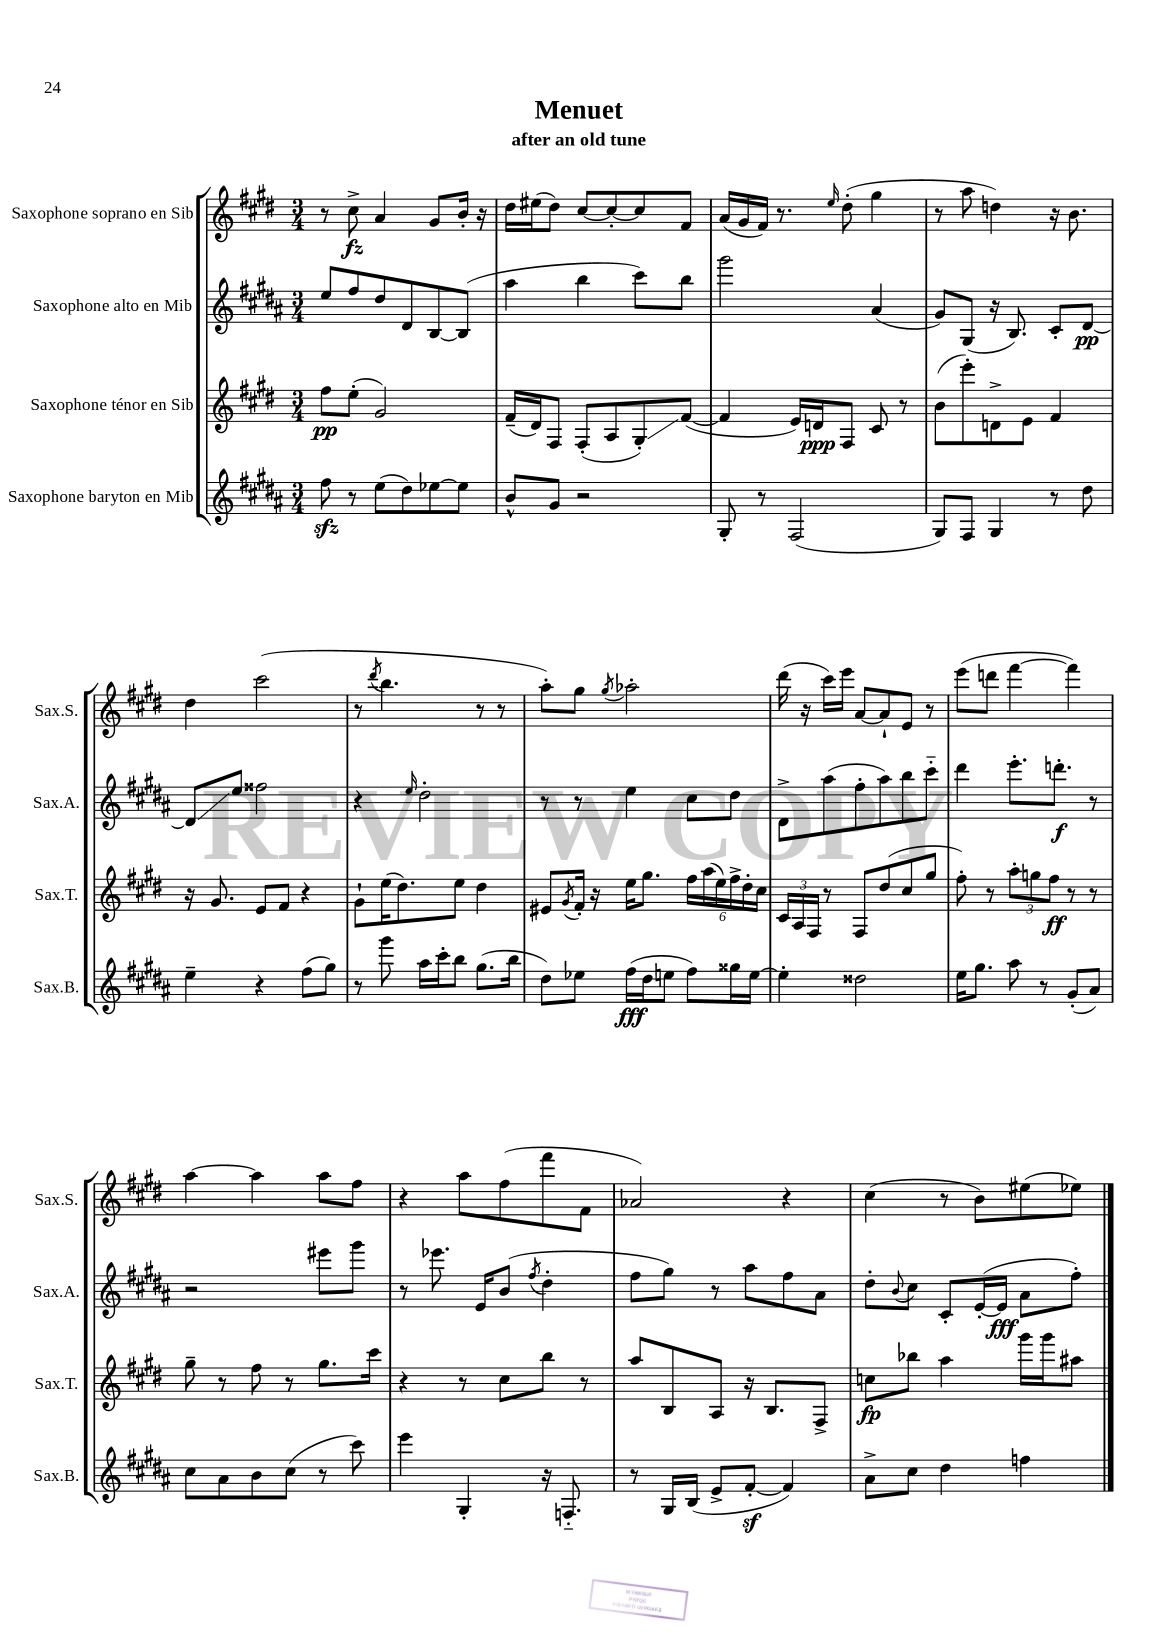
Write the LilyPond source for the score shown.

\header { title = "Menuet" subtitle = "after an old tune" }
<<
\new StaffGroup <<
\new Staff = "s0" \with { instrumentName = "Saxophone soprano en Sib" shortInstrumentName = "Sax.S." } {
    \clef treble \key e \major \numericTimeSignature \time 3/4
    r8 cis''8->\fz a'4 gis'8 b'16-. r16 |
    dis''16 eis''16( dis''8) cis''8~ cis''8~-. cis''8 fis'8 |
    a'16( gis'16 fis'16) r8. \grace { e''16 } dis''8-.( gis''4 |
    r8 a''8 d''4) r16 b'8. |
    dis''4 cis'''2( |
    r8 \acciaccatura { dis'''8 } b''4. r8 r8 |
    a''8-.) gis''8 \acciaccatura { gis''8 } aes''2-. |
    dis'''16( r16 cis'''16) e'''16 a'8~ a'8-! e'8 r8 |
    e'''8( d'''8 fis'''4~ fis'''4) |
    a''4~ a''4 a''8 fis''8 |
    r4 a''8 fis''8( fis'''8 fis'8 |
    aes'2) r4 |
    cis''4( r8 b'8) eis''8( ees''8) \bar "|." |
}
\new Staff = "s1" \with { instrumentName = "Saxophone alto en Mib" shortInstrumentName = "Sax.A." } {
    \clef treble \key b \major \numericTimeSignature \time 3/4
    e''8 fis''8 dis''8 dis'8 b8~ b8( |
    ais''4 b''4 cis'''8) b''8 |
    gis'''2 ais'4( |
    gis'8) gis8( r16 b8.) cis'8-. dis'8~\pp |
    dis'8\glissando e''8 fisis''2 |
    r4 \grace { e''16 } dis''2-. |
    r8 r8 e''4 cis''8 dis''8 |
    dis'8-> ais''8( fis''8-. ais''8) b''8 cis'''8-_ |
    dis'''4 e'''8.-. d'''8.-.\f r8 |
    r2 eis'''8 gis'''8 |
    r8 ees'''8. e'16 b'8( \acciaccatura { fis''8 } dis''4-. |
    fis''8 gis''8) r8 ais''8 fis''8 ais'8 |
    dis''8-. \appoggiatura { b'8 } cis''8 cis'8-. e'16~-.( e'16\fff ais'8 fis''8-.) \bar "|." |
}
\new Staff = "s2" \with { instrumentName = "Saxophone ténor en Sib" shortInstrumentName = "Sax.T." } {
    \clef treble \key e \major \numericTimeSignature \time 3/4
    fis''8\pp e''8-.( gis'2) |
    fis'16--( dis'16) fis8 fis8-.( a8 gis8-.\glissando) fis'8~( |
    fis'4 e'16) d'16\ppp fis8 cis'8 r8 |
    b'8( e'''8-.) d'8-> e'8 fis'4 |
    r16 gis'8. e'8 fis'8 r4 |
    gis'8-! e''16( dis''8.) e''8 dis''4 |
    eis'8 \acciaccatura { gis'8 } fis'16-. r16 e''16 gis''8. \tuplet 6/4 { fis''16 a''16( e''16) fis''16-> dis''16-. cis''16 } |
    \tuplet 3/2 { cis'16 a16 fis16 } r8 fis8 dis''8( cis''8 gis''8 |
    fis''8-.) r8 \tuplet 3/2 { a''8-. g''8 fis''8\ff } r8 r8 |
    gis''8-- r8 fis''8 r8 gis''8. cis'''16 |
    r4 r8 cis''8 b''8 r8 |
    a''8 b8 a8 r16 b8. fis8-> |
    c''8\fp bes''8 a''4 gis'''16 gis'''16 ais''8 \bar "|." |
}
\new Staff = "s3" \with { instrumentName = "Saxophone baryton en Mib" shortInstrumentName = "Sax.B." } {
    \clef treble \key b \major \numericTimeSignature \time 3/4
    fis''8\sfz r8 e''8( dis''8) ees''8~ ees''8 |
    b'8-^ gis'8 r2 |
    gis8-. r8 fis2( |
    gis8) fis8 gis4 r8 dis''8 |
    e''4-- r4 fis''8( gis''8) |
    r8 gis'''8 ais''16 cis'''16-. b''8 gis''8.( b''16 |
    dis''8) ees''8 fis''16\fff( dis''16 e''8 fis''8) gisis''16 e''16~ |
    e''4-. disis''2 |
    e''16 gis''8. ais''8 r8 gis'8-.( ais'8) |
    cis''8 ais'8 b'8 cis''8( r8 cis'''8) |
    e'''4 gis4-. r16 f8.-_ |
    r8 gis16 b16( e'8-> fis'8~-.\sf fis'4) |
    ais'8-> cis''8 dis''4 f''4 \bar "|." |
}
>>
>>
\layout { \context { \Score \remove "Bar_number_engraver" } }
